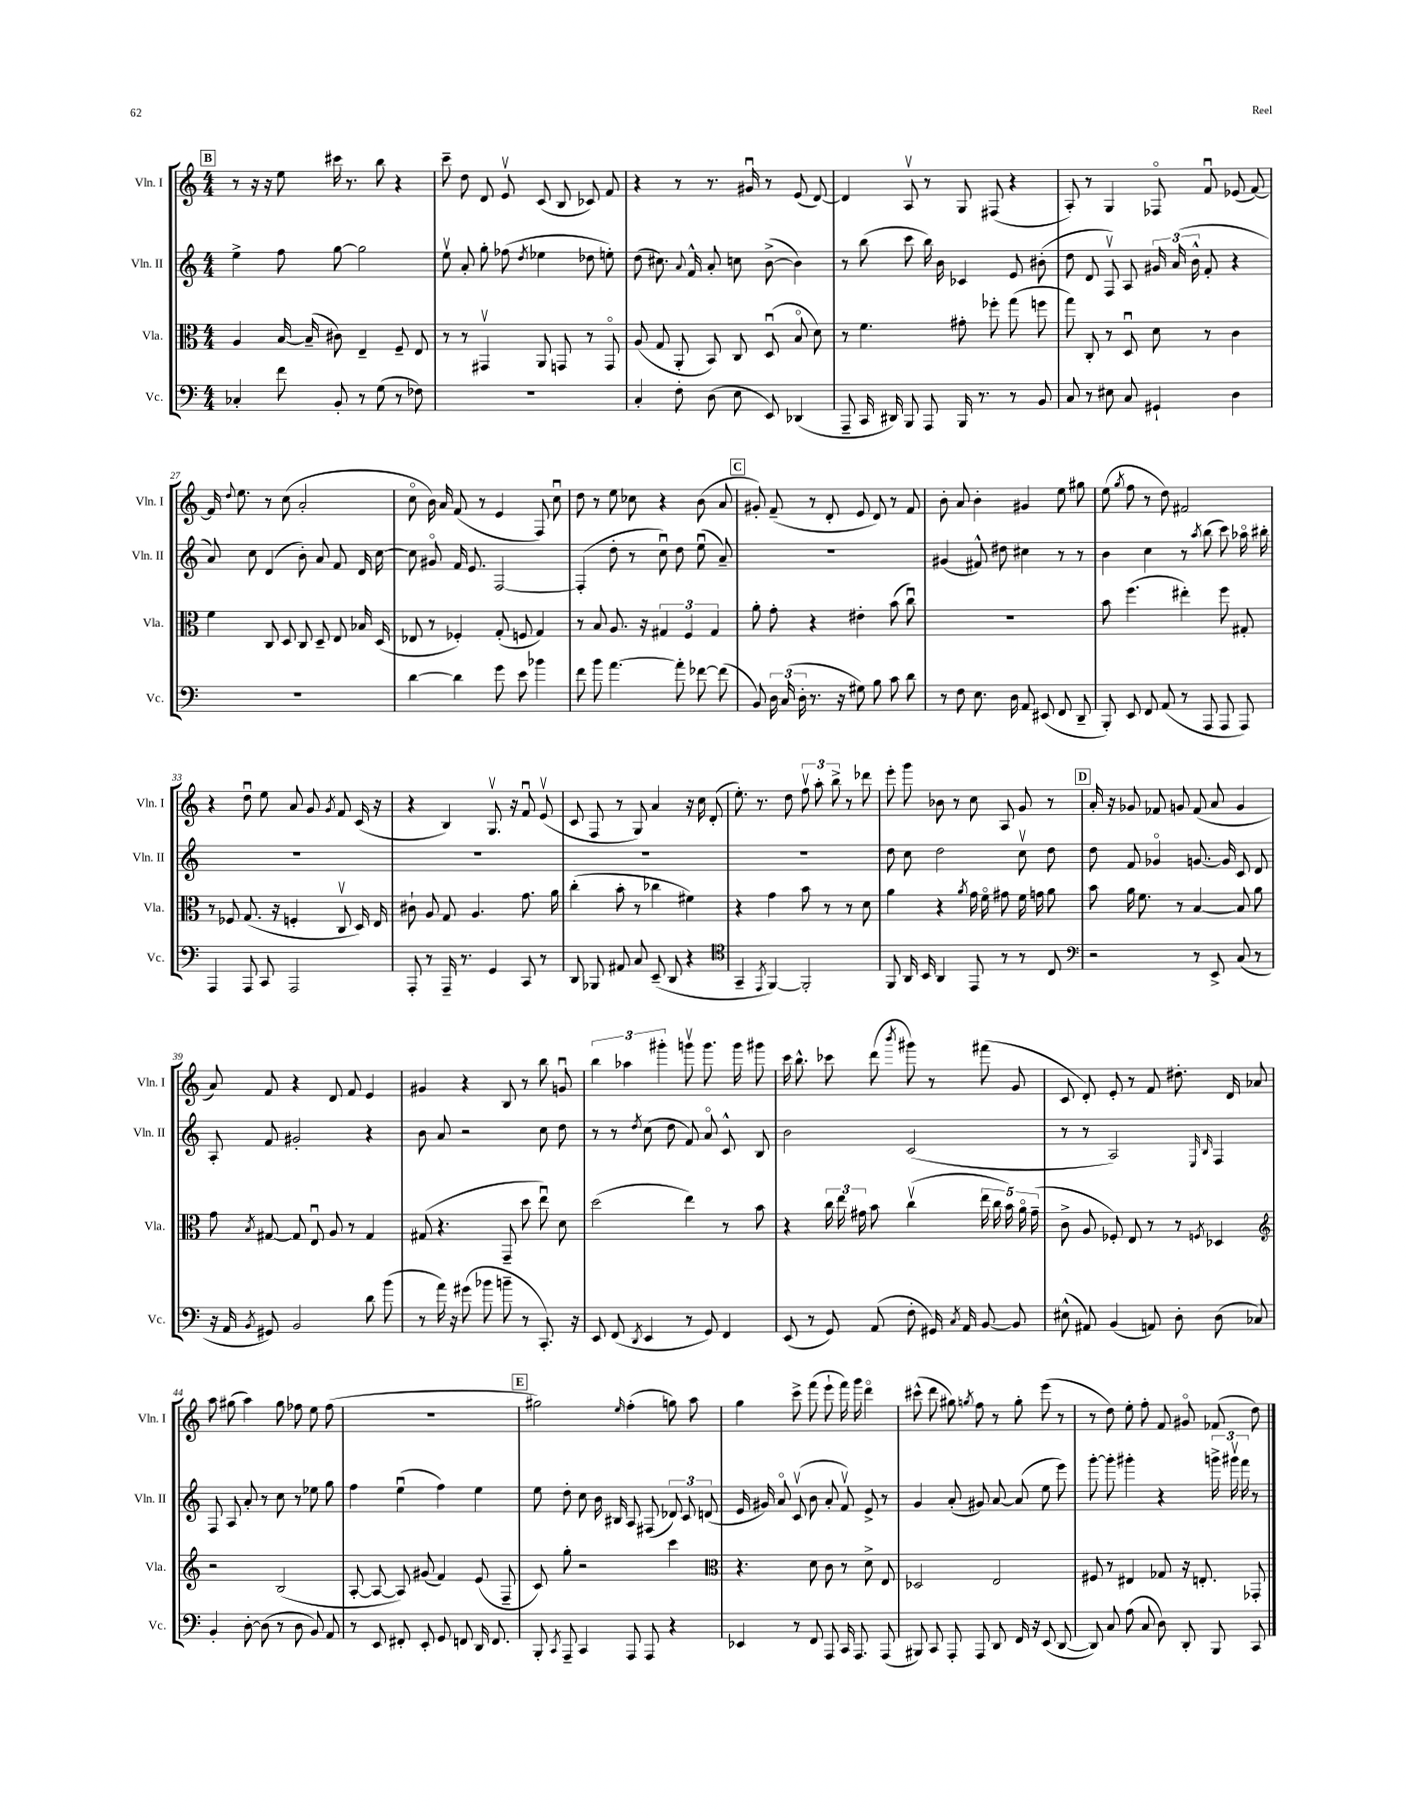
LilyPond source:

<<
\new StaffGroup <<
\new Staff = "s0" \with { instrumentName = "Vln. I" shortInstrumentName = "Vln. I" } {
    \clef treble \key c \major \numericTimeSignature \time 4/4
    \autoBeamOff \mark \markup { \box "B" } r8 r16 r16 e''8 cis'''16 r8. b''8 r4 |
    c'''8-- d''8 d'8 e'8\upbow c'8( b8 ces'8) f'8 |
    r4 r8 r8. gis'16\downbow r8 e'8( d'8~) |
    d'4 a8\upbow r8 g8 fis8( r4 |
    a8-.) r8 g4 fes8\flageolet f'8\downbow ees'8( f'8~) |
    f'16 \appoggiatura { d''8 } e''8. r8 c''8( a'2-. |
    c''8\flageolet b'16) a'16 f'8( r8 e'4 f8) c''8\downbow |
    d''8 r8 e''8 ces''8 r4 b'8( a'8 |
    \mark \markup { \box "C" } gis'8-.) f'8--( r8 d'8-. e'8 d'8) r8 f'8 |
    b'8-. a'8 b'4-. gis'4 e''8 gis''8 |
    e''8( \acciaccatura { g''8 } f''8 r8 d''8) fis'2 |
    r4 d''8\downbow e''8 a'8 g'8 \acciaccatura { g'8 } f'8 c'16( r16 |
    r4 b4) g8.\upbow r16 f'8\downbow e'8\upbow( |
    c'8 f8 r8 g8) a'4 r16 c''16 d'8-.( |
    e''8.-.) r8. d''8 \tuplet 3/2 { f''8\upbow a''8-. b''8-> } r8 des'''8 |
    e'''8-. g'''8 bes'8 r8 c''8 a8 g'8 r8 |
    \mark \markup { \box "D" } a'16-. r16 ges'8 fes'8 g'8 fes'8( a'8 g'4 |
    a'8) f'8 r4 d'8 f'8 e'4 |
    gis'4 r4 b8 r8 b''8 g'8\downbow |
    \tuplet 3/2 { b''4 aes''4 gis'''4-. } g'''8\upbow g'''8. g'''16 gis'''8 |
    c'''16 b''8.-^ ces'''8 d'''8( \acciaccatura { b'''8 } gis'''8) r8 fis'''8( g'8 |
    c'8 d'8-.) e'8-. r8 f'8 dis''8.-. d'16 aes'8 |
    a''8 gis''8( a''4) gis''8 fes''8 e''8 fes''8( |
    R1 |
    \mark \markup { \box "E" } gis''2) \grace { e''16 } f''4-.( g''8) a''8 |
    g''4 c'''8-> f'''8( e'''8-! f'''16) g'''16 d'''4\flageolet |
    cis'''8-^( d'''8 gis''8) \acciaccatura { g''8 } f''8 r8 g''8-. e'''8( r8 |
    r8 d''8) e''8-. f''8-. f'8 gis'8\flageolet fes'8( d''8) \bar "|." |
}
\new Staff = "s1" \with { instrumentName = "Vln. II" shortInstrumentName = "Vln. II" } {
    \clef treble \key c \major \numericTimeSignature \time 4/4
    \autoBeamOff \mark \markup { \box "B" } e''4-> f''8 g''8~ g''2 |
    e''8\upbow a'8-. g''8-. fes''8( \acciaccatura { d''8 } ees''4 des''8 e''8-.) |
    d''8( cis''8.) \appoggiatura { a'8 } f'16-^ a'8-. c''8 b'8~->( b'4) |
    r8 b''8( c'''8 b''16) b'16 ces'4 e'8 bis'8-.( |
    d''8 d'8 f8\upbow) a8 \tuplet 3/2 { gis'16 a'16( b'16-^ } f'8-. r4 |
    a'8) c''8 d'4( b'8-.) a'8 f'8 d'16 c''16~ |
    c''8 gis'8\flageolet f'16 e'8. f2~ |
    f4-.( d''8-. r8 c''8\downbow) d''8 e''8\downbow( a'8--) |
    \mark \markup { \box "C" } R1 |
    gis'4( fis'8-^) dis''8 cis''4 r8 r8 |
    b'4 c''4 r8 \acciaccatura { a''8 } b''8( c'''8) aes''16\flageolet bis''16-. |
    R1 |
    R1 |
    R1 |
    R1 |
    d''8 c''8 d''2 c''8\upbow d''8 |
    \mark \markup { \box "D" } d''8 f'8 ges'4\flageolet g'8.~ g'16 c'8 d'8 |
    a8-. f'8 gis'2-. r4 |
    b'8 a'8 r2 c''8 d''8 |
    r8 r8 \acciaccatura { d''8 } c''8( d''8 f'8) a'8\flageolet c'8-^ b8 |
    b'2 c'2( |
    r8 r8 a2) \grace { e16 b16 } f4 |
    f8 a8 a'8-. r8 c''8 r8 ees''8 g''8 |
    f''4 e''4\downbow( f''4) e''4 |
    \mark \markup { \box "E" } e''8 d''8-. c''8 b'16 bis16 a8 fis8( \tuplet 3/2 { des'8) c'8 d'8( } |
    e'16 gis'16) a'8\flageolet c'8\upbow( b'8 a'8-. f'8\upbow) e'8-> r8 |
    g'4 a'8-.( gis'8) a'8~ a'8( e''8 e'''8) |
    g'''8~-. g'''8-. gis'''4-. r4 \tuplet 3/2 { g'''16-> gis'''16\upbow f'''16 } r8 \bar "|." |
}
\new Staff = "s2" \with { instrumentName = "Vla." shortInstrumentName = "Vla." } {
    \clef alto \key c \major \numericTimeSignature \time 4/4
    \autoBeamOff \mark \markup { \box "B" } a4 b16~ b16--( cis'8) e4-- f8-- e8 |
    r8 r8 gis,4\upbow a,8 g,8 r8 g,8\flageolet |
    a8( g8 a,8-. b,8) c8 d8\downbow( b8\flageolet d'8) |
    r8 f'4. gis'8-. fes''8-. g''8( f''8 |
    g''8) c8-. r8 d8\downbow d'8 r8 c'4 |
    f'4 c8 d8 c8 d8-- e8 bes16 d16( |
    ees8 r8 fes4-.) g8-.( f8 g4) |
    r8 b8 a8. r16 \tuplet 3/2 { gis4 f4 gis4 } |
    \mark \markup { \box "C" } a'8-. g'8-. r4 eis'4-. b'8( c''8\downbow) |
    R1 |
    b'8 f''4.( eis''4-.) f''8 gis8-. |
    r8 fes8 g8.( r16 f4-. c8\upbow d16) e16 |
    cis'8-! a8 g8 a4. g'8. a'16 |
    c''4-.( b'8-. r8 ces''4 fis'4) |
    r4 g'4 b'8 r8 r8 d'8 |
    a'4 r4 \acciaccatura { a'8 } g'16 f'16\flageolet gis'8 f'16 g'16 a'8 |
    \mark \markup { \box "D" } b'8 a'16 f'8. r8 b4~ b8 a'8 |
    g'8 \acciaccatura { b8 } gis8~ gis8 e8\downbow a8 r8 gis4 |
    gis8( r4. g,8-- d''8 e''8\downbow) d'8 |
    d''2( e''4) r8 b'8 |
    r4 \tuplet 3/2 { c''16 e''16 gis'16 } b'8 c''4\upbow( \tuplet 5/4 { e''16 c''16 b'16) a'16\flageolet gis'16--( } |
    c'8-> a8 fes8-.) e8 r8 r8 \acciaccatura { f8 } des4 |
    \clef treble r2 b2( |
    a8~-. a8~ a8) gis'8( f'4) e'8( f8-- |
    \mark \markup { \box "E" } c'8) g''8-. r2 c'''4 |
    \clef alto r4. d'8 c'8 r8 d'8-> e8 |
    des2 e2 |
    fis8 r8 eis4 ges8 r16 e8.-. ges,8-. \bar "|." |
}
\new Staff = "s3" \with { instrumentName = "Vc." shortInstrumentName = "Vc." } {
    \clef bass \key c \major \numericTimeSignature \time 4/4
    \autoBeamOff \mark \markup { \box "B" } ces4-. f'8 b,8-. r8 g8( r8 fes8) |
    R1 |
    c4-. f8-. d8( e8 e,8) des,4( |
    a,,8-- c,16 dis,16) b,,8 a,,8 b,,16 r8. r8 b,8 |
    c8 r8 eis8 c8 gis,4-! d4 |
    R1 |
    d'4~ d'4 g'8 e'8 bes'4 |
    f'8 b'8 a'4.~ a'8-. fes'8~ fes'8( |
    \mark \markup { \box "C" } b,8) \tuplet 3/2 { d16 c16( d16-. } r8. r16 gis8) b8 c'8 d'8 |
    r8 f8 e8. d16 a,8 eis,8( f,8 d,8-- |
    b,,8-.) e,8 f,8 a,8( r8 a,,8 a,,8 a,,8) |
    a,,4 a,,8 c,8 a,,2 |
    a,,8-. r8 a,,16-- r8. g,4 c,8 r8 |
    d,8 bes,,8 ais,8 c8 e,8--( d,8 r4 |
    \clef tenor g,4-- \acciaccatura { e,8 } f,4~) f,2-. |
    f,8 a,16 b,16 a,4 e,8 r8 r8 c8 |
    \mark \markup { \box "D" } \clef bass r2 r8 e,8-> c8( r8 |
    r16 a,16 \acciaccatura { b,8 } gis,8) b,2 d'8 b'8( |
    r8 a'16) r16 gis'8( bes'8 b'8-- r8 c,8.-.) r16 |
    e,8 f,8( \acciaccatura { d,8 } e,4 r8 g,8) f,4 |
    e,8( r8 g,8) a,8( f8-. gis,16) \acciaccatura { c8 } a,16 b,8~ b,8 |
    eis8-^( ais,8) b,4( a,8) d8-. d8( ces8) |
    b,4-. d8~-. d8( r8 d8 b,8) a,8 |
    r8 e,8 fis,8-. e,8-. g,8 f,8 d,16 f,8. |
    \mark \markup { \box "E" } b,,8-. \acciaccatura { c,8 } a,,8-- c,4 a,,8 a,,8 r4 |
    ees,4 r8 f,8 a,,8 c,16 a,,8. a,,8( |
    bis,,8) c,8 a,,8-. a,,8 d,8 f,16 r16 e,8( d,8~ |
    d,8) c8 a8( c8 d8) d,8-. b,,8 c,8 \bar "|." |
}
>>
>>
\layout { \context { \Score currentBarNumber = #22 } }
